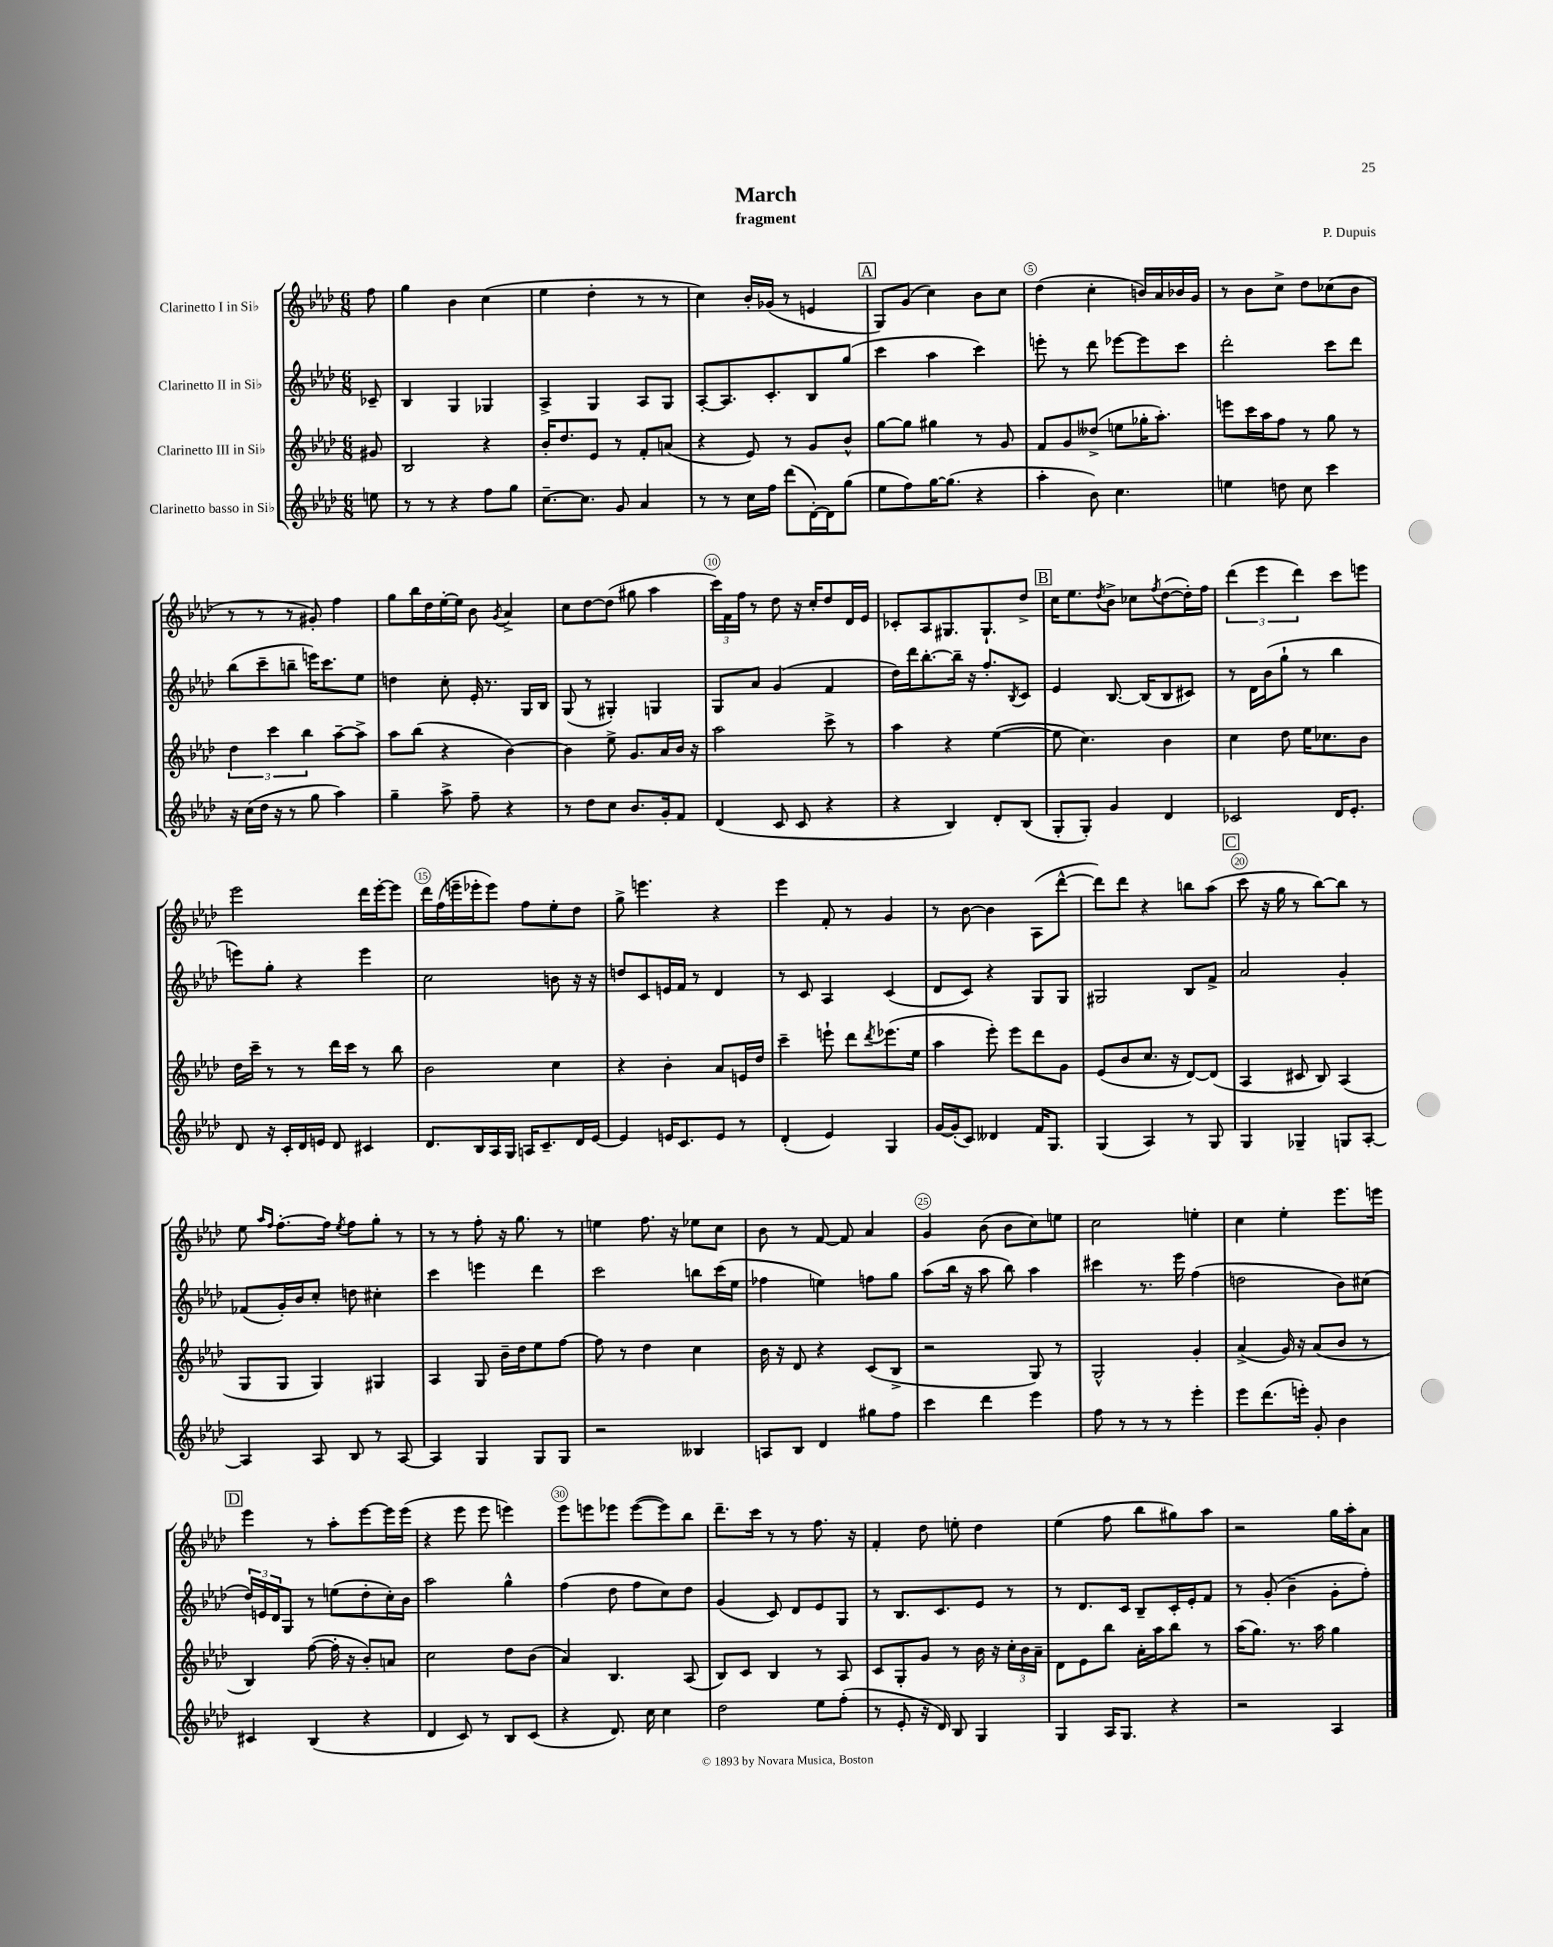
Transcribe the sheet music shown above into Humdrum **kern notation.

**kern	**kern	**kern	**kern
*staff4	*staff3	*staff2	*staff1
*clefG2	*clefG2	*clefG2	*clefG2
*k[b-e-a-d-]	*k[b-e-a-d-]	*k[b-e-a-d-]	*k[b-e-a-d-]
*M6/8	*M6/8	*M6/8	*M6/8
8ee	8g#	8c-~	8ff
=	=	=	=
8r	2B-	4B-	4gg
8r	.	.	.
4r	.	4G	4b-
8ff	4r	4G-	(4cc
8gg	.	.	.
=	=	=	=
[8.cc~	16b-'	4A-^	4ee-
.	8.dd-	.	.
8.cc]	.	.	.
.	8e-	4G	4dd-'
8g	8r	.	.
4a-	8f'	8A-	8r
.	(8a	8G	8r
=	=	=	=
8r	4r	[8A-'	4cc)
8r	.	8.A-]	.
16cc	8e-)	.	16b-'
16ff	.	8.c'	(16g-
(8ddd-	8r	.	8r
[16d-')	8g	8B-	4e
16d-]	.	.	.
(8gg	8b-^^	(8gg	.
=	=	=	=
8ee-	[8gg	4ccc	8G)
8ff)	8gg]	.	(8g
[16gg	4gg#	4aa-	4cc)
(8.gg]	.	.	.
4r	8r	4ccc)	8b-
.	8g	.	8cc
=	=	=	=
4aa-'	8f	8eee'	(4dd-
.	8g	8r	.
8b-)	(8dd--^	8ddd-	4cc'
4.cc	8ee	[8eee-	.
.	16gg-'	8eee-]	16b)
.	8.aa-')	.	16a-
.	.	8ccc	16b-
.	.	.	16g
=	=	=	=
4ee	8eee	2ddd-'	8r
.	16ccc	.	8b-
.	16aa-	.	.
8dd	8ff	.	8cc^
8cc	8r	.	8dd-
4ccc	8gg	8ccc	(8cc-
.	8r	8ddd-	8b-
=	=	=	=
16r	6dd-	(8bb-	8r
(16cc	.	.	.
16dd-	.	8ccc~	8r
.	6ccc	.	.
16r	.	.	.
8r	.	8bb~	8r
.	6bb-	.	.
8gg	.	16eee)	8g#')
.	.	8.ccc	.
4aa-)	[8aa-~	.	4ff
.	8aa-^]	8ee-	.
=	=	=	=
4gg~	8aa-	4dd	8gg
.	(8bb-	.	16bb-
.	.	.	16dd-
8aa-^	4r	8cc'	[16ee-'
.	.	.	16ee-]
8ff~	.	16e-'	8b-
.	.	8.r	.
.	.	.	8qg
4r	[4b-)	.	4a-^
.	.	16G	.
.	.	16B-	.
=	=	=	=
8r	4b-]	(8G	8cc
8dd-	.	8r	[8dd-
8cc	8ee-^	4G#')	(8dd-]
8.b-	8.g	.	8gg#
.	.	4G	4aa-
16g'	16a-	.	.
8f	16b-	.	.
.	16r	.	.
=	=	=	=
(4d-	2aa-	8G	24ccc)
.	.	.	24f
.	.	.	24ff
.	.	8a-	8r
8c	.	(4g	8dd-
8c	.	.	16r
.	.	.	16cc'
4r	8ccc^	4f	8dd-
.	8r	.	16d-
.	.	.	16e-
=	=	=	=
4r	4aa-	16dd-)	8c-'
.	.	16ddd-	.
.	.	[8.bb-'	8A-
4B-)	4r	.	8.G#
.	.	16bb-~]	.
.	.	16r	.
.	.	8.ff'	8.G#`
8d-'	([4ee-	.	.
.	.	8qB-	.
(8B-	.	8c	8dd-^
=	=	=	=
8G'	8ee-]	4e-	16cc
.	.	.	8.ee-
8G')	4.cc)	.	.
.	.	.	8qdd-
4g	.	[8.B-	8b-^
.	.	.	8cc-
.	.	(16B-]	.
.	.	.	8qff
4d-	4b-	8B-	([8dd-
.	.	8c#)	16dd-'])
.	.	.	16ff
=	=	=	=
2c-	4cc	8r	(6ddd-
.	.	16d-	.
.	.	.	6eee-
.	.	(16b-	.
.	8dd-	8gg`	.
.	.	.	6ddd-)
.	16ee-	8r	.
.	8.cc-	.	.
16d-	.	4bb-	8ccc
8.e-'	.	.	.
.	8b-	.	8eee
=	=	=	=
8d-	16dd-	8eee)	2eee-
.	16ccc~	.	.
16r	8r	8gg'	.
16c'	.	.	.
16d-	8r	4r	.
16e	.	.	.
8d-	16ddd-	.	.
.	16ccc	.	.
4c#	8r	4eee	16ddd-
.	.	.	[16eee-'
.	8bb-	.	8eee-]
=	=	=	=
8.d-	2b-	2cc	16ddd-
.	.	.	(16ff
.	.	.	16eee~
16B-	.	.	16eee-'
16A-	.	.	8eee-)
16G	.	.	.
16A	.	.	8ff
8.c~	.	.	.
.	4cc	8b	8ee-'
16d-	.	16r	8dd-
[16e-	.	16r	.
=	=	=	=
4e-]	4r	8dd	8gg^
.	.	8c	4.eee
16e	4b-'	16e	.
8.c	.	16f	.
.	.	8r	.
8e	8a-	4d-	4r
8r	16e	.	.
.	16dd-	.	.
=	=	=	=
(4d-'	4ccc~	8r	4eee-
.	.	8c	.
4e-)	8eee`	4A-	8f'
.	8ddd-	.	8r
.	8qddd-	.	.
4G	(8.eee-	(4c	4g
.	16ee-	.	.
=	=	=	=
[16g	4aa-	8d-	8r
(16g']	.	.	.
8c)	.	8c)	[8b-
4d--	8eee-')	4r	4b-]
.	8eee-	.	.
16f	8ddd-	8G	(8A-
8.G	.	.	.
.	8g	8G	[8ddd-^^
=	=	=	=
(4G	(8e-	2G#	8ddd-])
.	8b-	.	8ddd-
4A-)	8.cc	.	4r
.	16r	.	.
8r	[8d-)	8B-	8bb
8G	(8d-]	8f^	(8aa-
=	=	=	=
4G	4A-	2a-	8ccc
.	.	.	16r
.	.	.	16gg
4G-~	8c#	.	8r
.	8B-)	.	[8bb-)
8G	(4A-	4g'	8bb-]
[8A-'	.	.	8r
=	=	=	=
4A-]	8G	(8f-	8ee-
.	.	.	16qqaa-
.	.	.	16qqff
.	8G	16g')	[8.ff'
.	.	16b-	.
8A-	4G)	8cc'	.
.	.	.	16ff]
.	.	.	8qee-
8B-	.	8dd	8ff
8r	4G#	4cc#'	8gg'
[8A-	.	.	8r
=	=	=	=
4A-]	4A-	4ccc	8r
.	.	.	8r
4G	8G	4eee	8ff'
.	16b-~	.	16r
.	16dd-	.	8.gg
8G	8ee-	4ddd-	.
8G	[8ff	.	8r
=	=	=	=
2r	8ff]	2ccc	4ee
.	8r	.	.
.	4dd-	.	8.ff
.	.	.	16r
4B--	4cc	8bb	8ee-
.	.	(16ccc	8cc
.	.	16ee-	.
=	=	=	=
8A	16b-	4ff-	8b-
.	16r	.	.
8B-	8d-	.	8r
4d-	4r	4ee)	[8f
.	.	.	8f]
8gg#	(8c	8ff	4a-
8ff	8B-^	8gg	.
=	=	=	=
4ccc	2r	(8aa-	4g
.	.	16bb-	.
.	.	16r	.
4ddd-	.	8aa-	(8b-
.	.	8bb-)	8b-
4eee-	8G)	4aa-	8cc)
.	8r	.	8ee
=	=	=	=
8ff	2G^^	4ccc#	2cc
8r	.	.	.
8r	.	8.r	.
8r	.	.	.
.	.	16eee-	.
4eee-'	4g'	(4ff	4ee'
=	=	=	=
8eee-	(4a-^	2dd	4cc
(8.ddd-	.	.	.
.	16g)	.	4ee-'
16eee')	16r	.	.
8g'	(8a-	.	.
4b-	8b-	8b-)	8.eee-
.	8r	(8cc#	.
.	.	.	16eee
=	=	=	=
4c#	4B-)	24dd-)	4eee-
.	.	24e	.
.	.	24d-	.
.	.	8G	.
(4B-	([8ff	8r	8r
.	16ff']	(8ee	8aa-'
.	16r	.	.
4r	8b-')	8dd-'	[8eee-
.	8a	16cc')	16eee-]
.	.	16b-	(16eee-
=	=	=	=
4d-	2cc	2aa-	4r
8c)	.	.	8eee-
8r	.	.	8eee-
8B-	8dd-	4gg^^	4eee)
(8c	(8b-	.	.
=	=	=	=
4r	4a-)	(4ff	8eee-
.	.	.	8eee
8.d-)	4.B-	8dd-	8eee-
.	.	8ff	([8eee-
16cc	.	.	.
4cc	.	8cc)	8eee-])
.	(8A-	8dd-	8bb-
=	=	=	=
2dd-	8B-)	(4g	8.ddd-~
.	8c	.	.
.	.	.	16ccc
.	4B-	8c)	8r
.	.	8d-	8r
8ee-	8r	8e-	8.ff
(8ff'	8A-	8G	.
.	.	.	16r
=	=	=	=
8r	8c	8r	4f'
8e-'	8G'	8.B-	.
16r	8g	.	8dd-
16d-)	.	8.c	.
8B-	8r	.	8ee'
4G	16b-	8e-	4dd-
.	16r	.	.
.	24cc'	8r	.
.	24b-	.	.
.	24a-~	.	.
=	=	=	=
4G	8d-	8r	(4ee-
.	8e-	8.d-	.
16A-	8bb-	.	8ff
8.G	.	16c	.
.	16a-'	8B-~	8bb-
.	16aa-	.	.
4r	8bb-	16c'	8gg#)
.	.	16e-'	.
.	8r	8f	8aa-
=	=	=	=
2r	(16aa-	8r	2r
.	8.gg)	.	.
.	.	(8g'	.
.	8.r	4b-~	.
.	16aa-	.	.
4A-	4gg	8g'	16gg
.	.	.	16aa-'
.	.	8ff')	8a-
==	==	==	==
*-	*-	*-	*-
